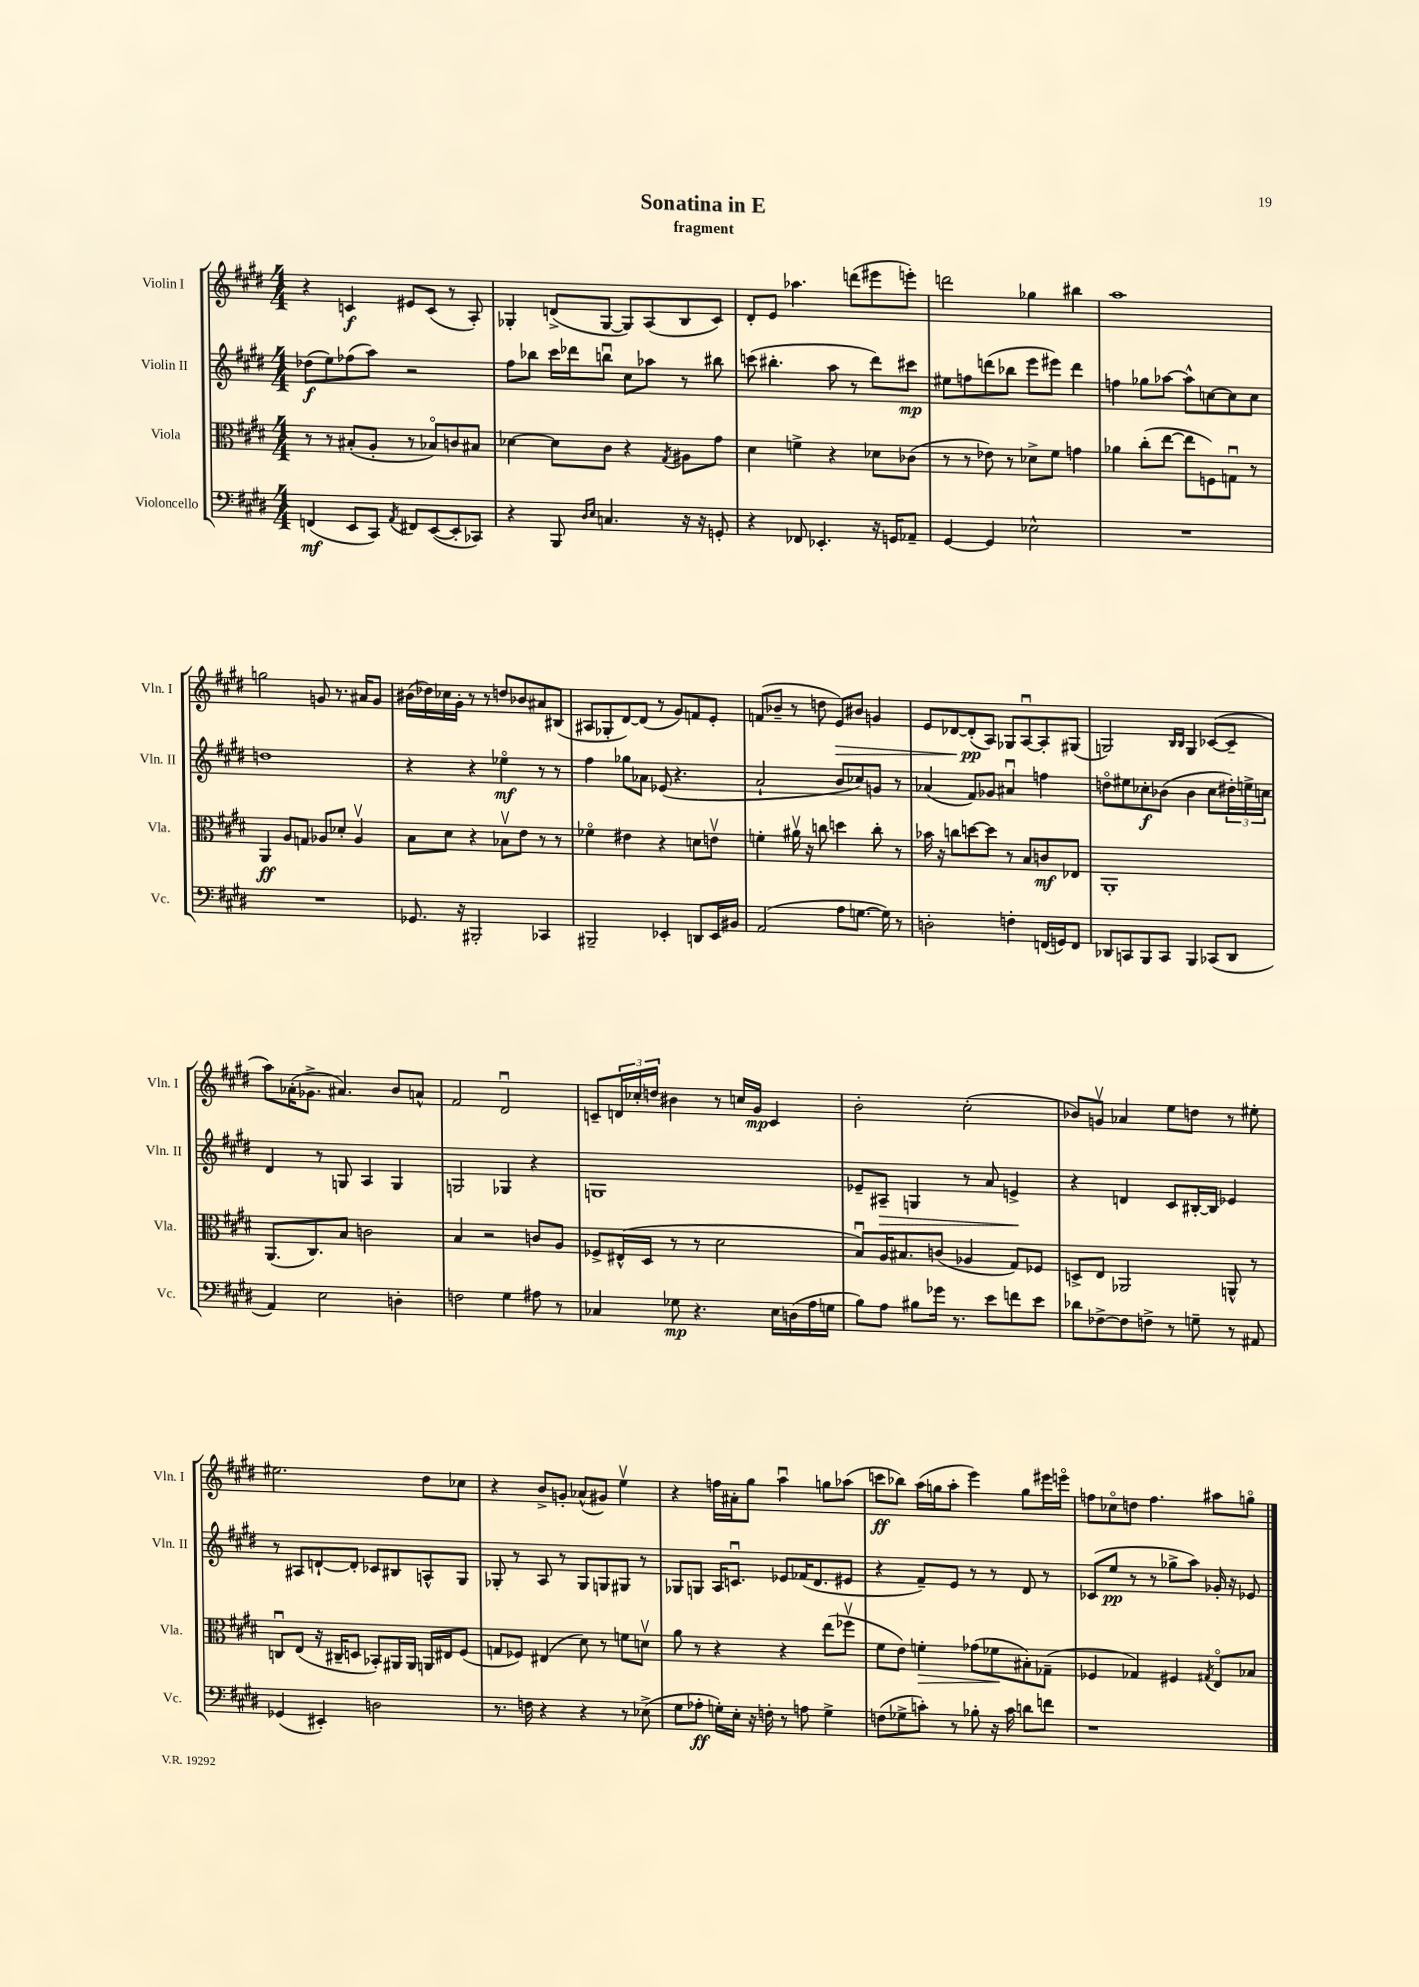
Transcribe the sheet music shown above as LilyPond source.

\header { title = "Sonatina in E" subtitle = "fragment" }
<<
\new StaffGroup <<
\new Staff = "s0" \with { instrumentName = "Violin I" shortInstrumentName = "Vln. I" } {
    \clef treble \key e \major \numericTimeSignature \time 4/4
    r4 c'4\f eis'8 c'8( r8 a8-.) |
    ges4-. d'8->( ges8~ ges8) a8( b8 cis'8) |
    dis'8-. e'8 aes''4. d'''8( eis'''8 e'''8-.) |
    d'''2 ges''4 bis''4 |
    a''1 |
    g''2 g'8 r8. ais'16 g'8 |
    bis'16( des''16) ces''16 gis'16-. r8 r8 d''8 bes'8 ais'8 bis8( |
    ais8 ges8-. dis'8~) dis'8( r8 gis'8) f'8 e'8-. |
    f'8( bes'8-- r8 d''8 e'8\>) bis'8 g'4 |
    e'8 des'8~ des'8-.\pp\!( a8) ges8 a8~\downbow a8-. gis8( |
    g2) \grace { b16 b16 } g4 ces'8~( ces'8-- |
    a''8) aes'16-.( ges'8.-> ais'4.) b'8 a'8-^ |
    fis'2 dis'2\downbow |
    c'8-- \tuplet 3/2 { d'16 ces''16-. d''16 } bis'4 r8 c''16 gis'16\mp c'4 |
    b'2-. cis''2-.( |
    bes'8) g'8\upbow aes'4 e''8 d''8 r8 eis''8-. |
    eis''2. dis''8 ces''8 |
    r4 b'8-> g'8-. aes'8-^( gis'8) e''4\upbow |
    r4 f''16 ais'16-. gis''8 a''4\downbow g''8 aes''8( |
    c'''8\ff bes''8) a''16( g''16 a''8-. e'''4) g''8 eis'''16 e'''16\flageolet |
    f''8 ces''8\flageolet d''8 f''4. ais''8 g''8\flageolet \bar "|." |
}
\new Staff = "s1" \with { instrumentName = "Violin II" shortInstrumentName = "Vln. II" } {
    \clef treble \key e \major \numericTimeSignature \time 4/4
    des''8\f( e''8) fes''8( a''8) r2 |
    fis''8 bes''8 cis'''16 des'''16 b''8\downbow cis''8 aes''8 r8 bis''8 |
    c'''8( bis''4.-. a''8 r8 dis'''8) cis'''8\mp |
    eis''8 f''8 d'''8( bes''8 e'''8 eis'''8) d'''4 |
    f''4 ges''8 aes''8~ aes''8-^ c''8~ c''8 c''8 |
    d''1 |
    r4 r4 ees''4\flageolet\mf r8 r8 |
    fis''4 ges''8 aes'8 ees'8( r4. |
    a'2-! b'8 ces''8) g'8 r8 |
    aes'4( fis'8) ges'8 ais'4\downbow f''4 |
    d''8\flageolet eis''8 ces''8-.\f bes'8( bes'4 ces''8 \tuplet 3/2 { dis''16-.) e''16-> c''16 } |
    dis'4 r8 g8 a4 g4 |
    g2 ges4 r4 |
    g1 |
    ees'8-- ais8--\> g4 r8 a'8 e'4->\! |
    r4 d'4 cis'8 bis16~-. bis16 ees'4 |
    r8 ais8 d'8~-! d'8-. ces'8 bis8 a8-^ gis8 |
    ges8-. r8 a8 r8 ges8 g8 gis8 r8 |
    ges8 g8 a16 c'8.\downbow ees'8 fes'16( dis'8. eis'8 |
    r4 fis'8--) e'8 r8 r8 dis'8 r8 |
    ces'8( e''8\pp r8 r8 ges''8-> a''8) ges'16-. r16 ees'8 \bar "|." |
}
\new Staff = "s2" \with { instrumentName = "Viola" shortInstrumentName = "Vla." } {
    \clef alto \key e \major \numericTimeSignature \time 4/4
    r8 r8 bis8-.( a8-. r8 bes8\flageolet) c'8 bis8 |
    des'4~ des'8 cis'8 r4 \acciaccatura { gis8 } ais8 gis'8 |
    dis'4 f'4-> r4 des'8 ces'8( |
    r8 r8 ees'8) r8 des'8-> fis'8 g'4 |
    aes'4 cis''8-.( e''8~ e''8 f8) g8\downbow r8 |
    a,4\ff a8 g8 aes8 des'8-. aes4\upbow |
    b8 dis'8 r4 bes8\upbow e'8 r8 r8 |
    fes'4\flageolet eis'4 r4 d'8 e'8\upbow |
    f'4-. ais'16\upbow r16 c''8 d''4 c''8-. r8 |
    bes'16 r16 c''8 d''8~ d''8 r8 b8 c'8\mf ees8 |
    a,1-. |
    a,8.( cis8.) b8 c'2 |
    b4 r2 c'8 a8 |
    fes8-> eis16-^( dis16 r8 r8 dis'2 |
    b8\downbow) a16 bis8. c'8( aes4 gis8) fes8 |
    d8-> e8 aes,2 a,8-^ r8 |
    c8\downbow e8( r16 cis16-- d8 bes,8-.) ais,16 ais,16 a,16 eis16 fis8( |
    g8 fes8) eis4( dis'8) r8 f'8 d'8\upbow |
    a'8 r8 r4 r4 e''8( fes''8\upbow |
    fis'8 e'8) f'4-.\> ges'8( fes'8\! bis8-.) ges8--( |
    fes4 ges4) fis4 \acciaccatura { gis8 } e8\flageolet bes8 \bar "|." |
}
\new Staff = "s3" \with { instrumentName = "Violoncello" shortInstrumentName = "Vc." } {
    \clef bass \key e \major \numericTimeSignature \time 4/4
    f,4\mf( e,8 cis,8) \acciaccatura { a,8 } fis,8 e,8~( e,8-. ces,8) |
    r4 b,,8 \grace { dis16 e16 } c4. r16 r16 g,8-. |
    r4 fes,8 ees,4.-. r16 g,16 aes,8-- |
    gis,4~ gis,4 ees2-^ |
    R1 |
    R1 |
    ges,8. r16 bis,,2-. ces,4 |
    bis,,2-- ees,4-. d,8 ees,16 bis,16 |
    a,2( a8 g8.~ g16) r8 |
    d2-. f4-. f,16( g,16) f,8 |
    des,8 c,8 b,,8 c,8 b,,4 ces,8( des,8 |
    a,4) e2 d4-. |
    f2 gis4 ais8 r8 |
    ces4 ges8\mp r4. e16 d16( a16 g16 |
    b8) a8 bis8 ges'16 r8. e'8 f'8 e'8 |
    des'8 fes8~-> fes8 f8-> r8 g8-- r8 ais,8 |
    ges,4( eis,4-.) d2 |
    r8. f16 r4 r4 r8 ees8->( |
    gis8 aes8-.\ff g16-.) e16-. r16 f16-. r8 a8 g4-> |
    f8( ges8-> c'8-.) r8 bes8-. r16 c'16 d'8 f'8 |
    r1 \bar "|." |
}
>>
>>
\layout { \context { \Score \remove "Bar_number_engraver" } }
